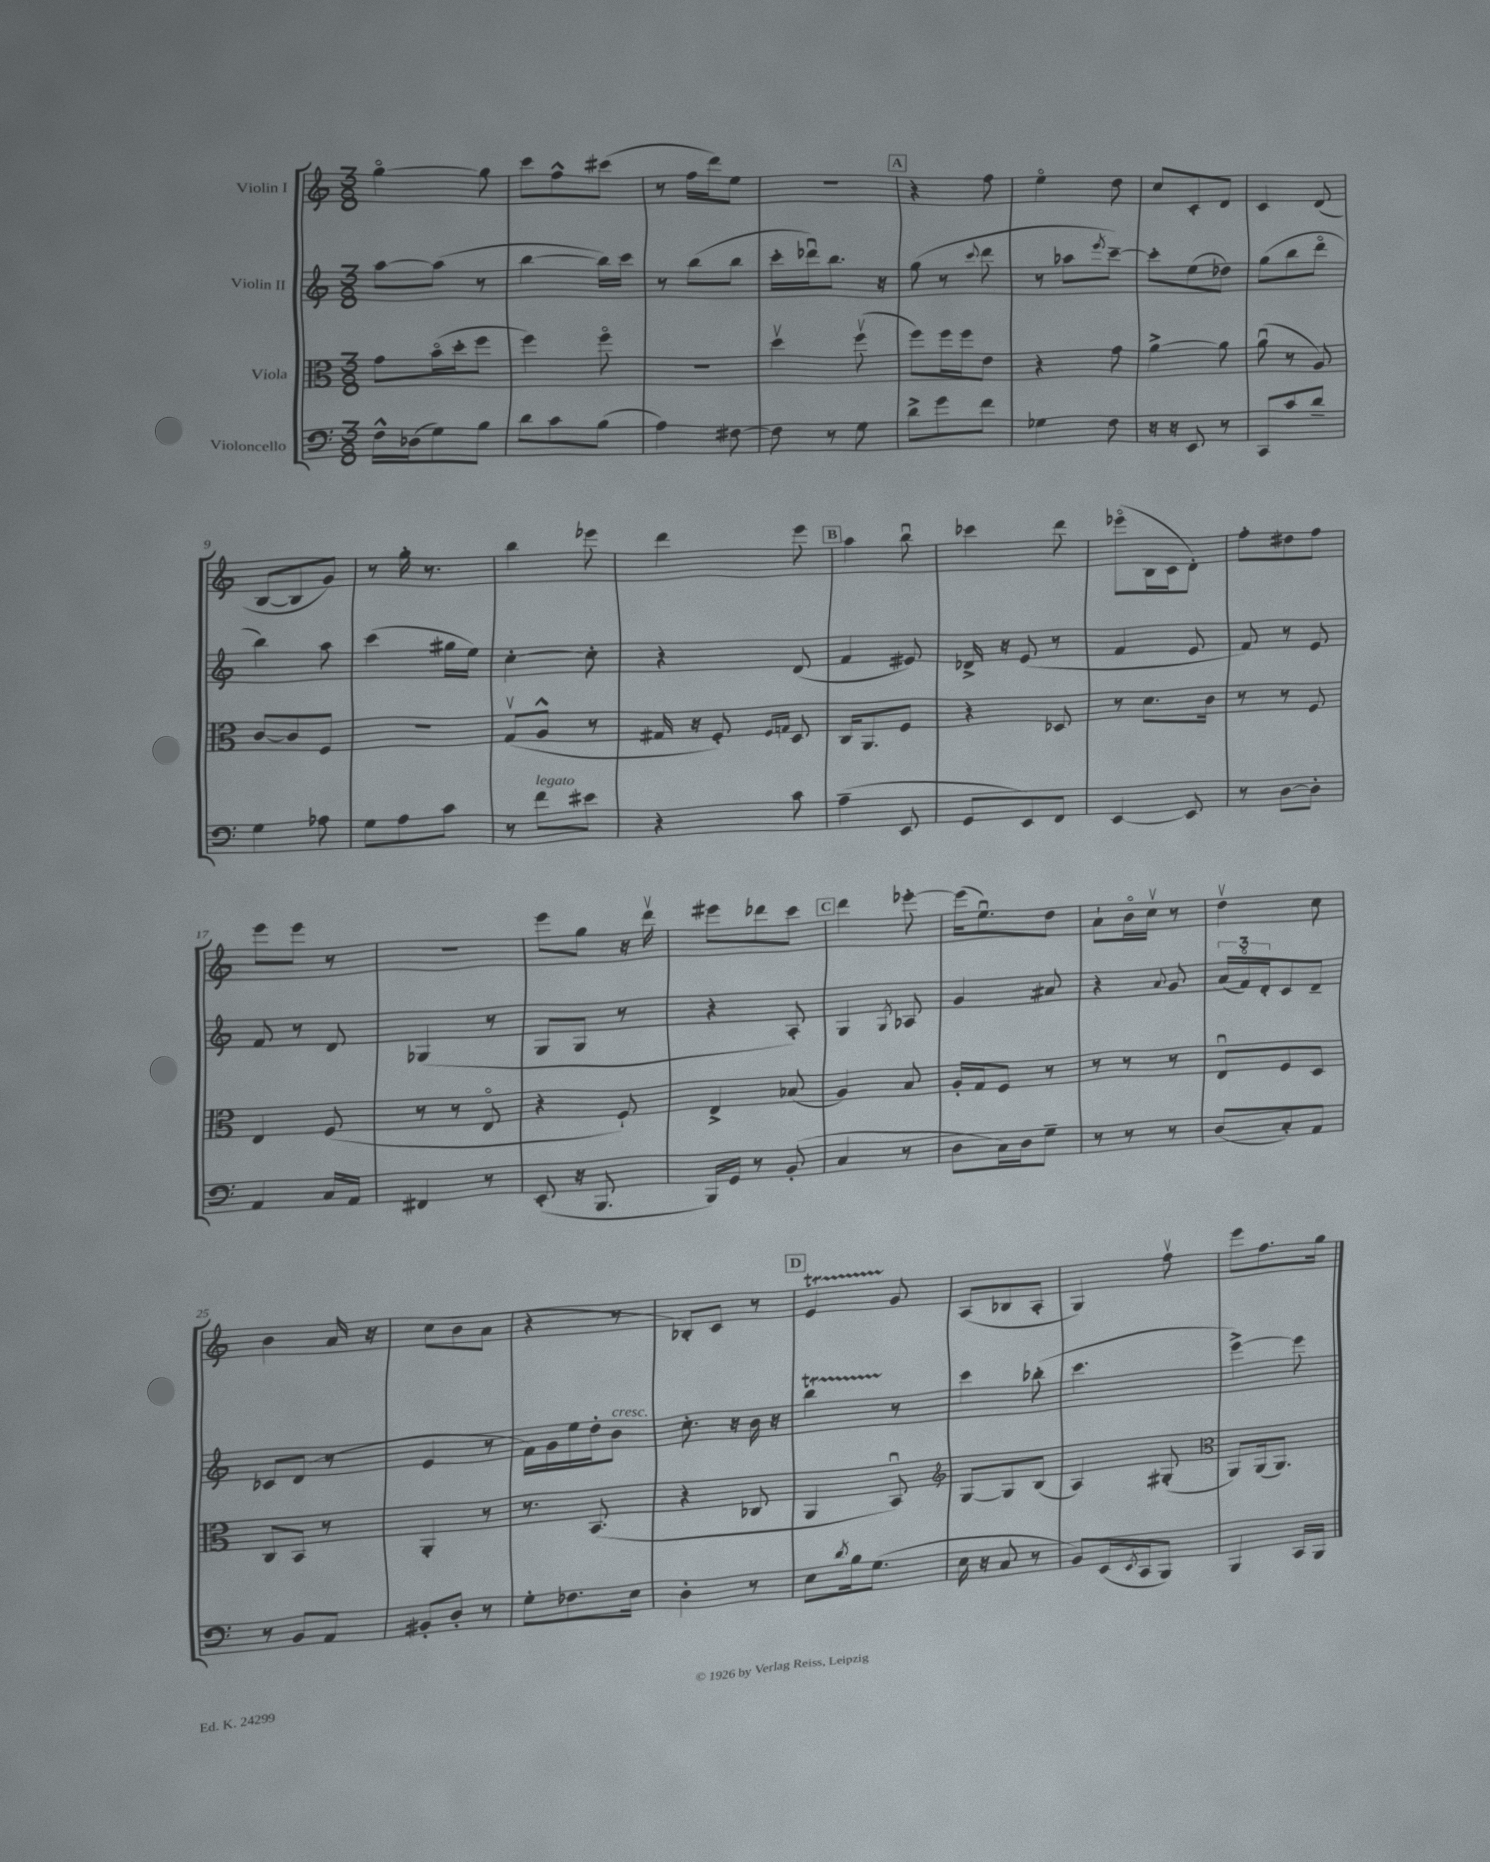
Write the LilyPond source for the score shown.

<<
\new StaffGroup <<
\new Staff = "s0" \with { instrumentName = "Violin I" } {
    \clef treble \key c \major \numericTimeSignature \time 3/8
    g''4~\flageolet g''8 |
    c'''8 f''8-^ cis'''8( |
    r8 f''16 d'''16) e''8 |
    r4. |
    \mark \markup { \box "A" } r4 f''8 |
    e''4\flageolet d''8 |
    c''8 c'8-. d'8 |
    c'4 d'8( |
    b8~ b8 g'8) |
    r8 g''16-. r8. |
    b''4 ees'''8 |
    d'''4 e'''8 |
    \mark \markup { \box "B" } a''4 b''8\downbow |
    ces'''4 d'''8 |
    ees'''8\flageolet( b16 c'16 d'8-.) |
    f''8-. dis''8 f''8 |
    e'''8 e'''8 r8 |
    R4. |
    e'''8 g''8 r16 d'''16\upbow |
    eis'''8 des'''8 c'''8 |
    \mark \markup { \box "C" } d'''4 ees'''8~-. |
    ees'''16( e''8.\downbow) d''8 |
    a'8-! b'16\flageolet c''16\upbow r8 |
    d''4\upbow c''8 |
    b'4 a'16 r16 |
    c''8( b'8 a'8 |
    r4 r8 |
    bes8-.) c'8 r8 |
    \mark \markup { \box "D" } e'4\startTrillSpan g'8\stopTrillSpan |
    a8( bes8 a8-. |
    g4) f''8\upbow |
    e'''8 f''8. g''16 \bar "|." |
}
\new Staff = "s1" \with { instrumentName = "Violin II" } {
    \clef treble \key c \major \numericTimeSignature \time 3/8
    a''8~ a''8( r8 |
    b''4~ b''16) c'''16 |
    r8 b''8( b''8 |
    c'''16-. des'''16\downbow) b''8. r16 |
    \mark \markup { \box "A" } g''8( r8 \appoggiatura { c'''8 } d'''8 |
    r8 aes''8 \acciaccatura { e'''8 } c'''8~--) |
    c'''8-. e''8( des''8) |
    g''8( b''8 d'''8\flageolet |
    b''4) a''8 |
    c'''4( gis''16 e''16) |
    c''4~-. c''8-. |
    r4 d'8( |
    \mark \markup { \box "B" } f'4 eis'8) |
    des'16-> r16 e'8( r8 |
    f'4 e'8 |
    f'8) r8 e'8 |
    f'8 r8 d'8 |
    ges4( r8 |
    g8 g8 r8 |
    r4 a8-.) |
    \mark \markup { \box "C" } g4 \acciaccatura { g8 } aes8 |
    g'4 ais'8 |
    r4 \appoggiatura { a'8 } g'8 |
    \tuplet 3/2 { a'16( f'16\flageolet) d'16-. } c'8 d'8-- |
    ces'8 d'8( r8 |
    e'4 r8 |
    f'16) g'16 e''16 d''16-. b'8^\markup { \italic "cresc." } |
    c''8.-. r16 b'16 r16 |
    \mark \markup { \box "D" } b''4\startTrillSpan r8\stopTrillSpan |
    c'''4 bes''8-.( |
    c'''4. |
    e'''4~->) e'''8 \bar "|." |
}
\new Staff = "s2" \with { instrumentName = "Viola" } {
    \clef alto \key c \major \numericTimeSignature \time 3/8
    g'8 b'16\flageolet( d''16-. f''8 |
    f''4) f''8\flageolet |
    R4. |
    d''4\upbow f''8\upbow( |
    \mark \markup { \box "A" } f''8) f''16 f''16 e'8 |
    r4 g'8 |
    a'4~-> a'8 |
    a'8\downbow( r8 a8) |
    c'8~ c'8 f8 |
    r4. |
    g8\upbow( a8-^ r8 |
    gis16 r16 f8-.) \grace { f16 g16 } d8 |
    \mark \markup { \box "B" } c16 a,8. f8 |
    r4 des8 |
    r8 d'8. c'16 |
    r8 r8 f8 |
    e4 f8( |
    r8 r8 e8\flageolet |
    r4 f8-!) |
    e4-> bes8( |
    \mark \markup { \box "C" } a4) b8 |
    a16-. g16 f8 r8 |
    r8 r8 r8 |
    e8\downbow f8 d8 |
    c8 b,8 r8 |
    a,4-. r8 |
    r8. b,8.( |
    r4 ces8 |
    \mark \markup { \box "D" } a,4 b,8\downbow) |
    \clef treble g8~ g8 b8( |
    a4) gis8-.( |
    \clef alto a,8) a,16( a,8.) \bar "|." |
}
\new Staff = "s3" \with { instrumentName = "Violoncello" } {
    \clef bass \key c \major \numericTimeSignature \time 3/8
    f16-^ des16( g8) b8 |
    d'8 c'8 b8( |
    a4) fis8~ |
    fis8 r8 g8 |
    \mark \markup { \box "A" } d'8-> g'8 f'8 |
    ges4 f8 |
    r16 r16 e,8 r8 |
    c,8 c'8 d'8-- |
    g4 aes8 |
    g8 a8 c'8 |
    r8 f'8^\markup { \italic "legato" } eis'8 |
    r4 c'8 |
    \mark \markup { \box "B" } a4--( e,8 |
    g,8 e,8) f,8 |
    e,4~ e,8 |
    r8 d8~ d8-. |
    a,4 c16 a,16 |
    fis,4 r8 |
    e,8-.( r16 b,,8. |
    b,,16) g,16 r8 b,8-.( |
    \mark \markup { \box "C" } c4 r8 |
    d8 c16) d16 g8-- |
    r8 r8 r8 |
    d8( c8-.) a,8 |
    r8 b,8 a,8 |
    bis,8-. d8-. r8 |
    g8-. fes8. e16 |
    d4-. r8 |
    \mark \markup { \box "D" } e8 \acciaccatura { d'8 } b16 g8.( |
    e16 r16 c8 r8 |
    b,8) e,16( \acciaccatura { e,8 } c,16 b,,8) |
    b,,4 c,16 b,,16 \bar "|." |
}
>>
>>
